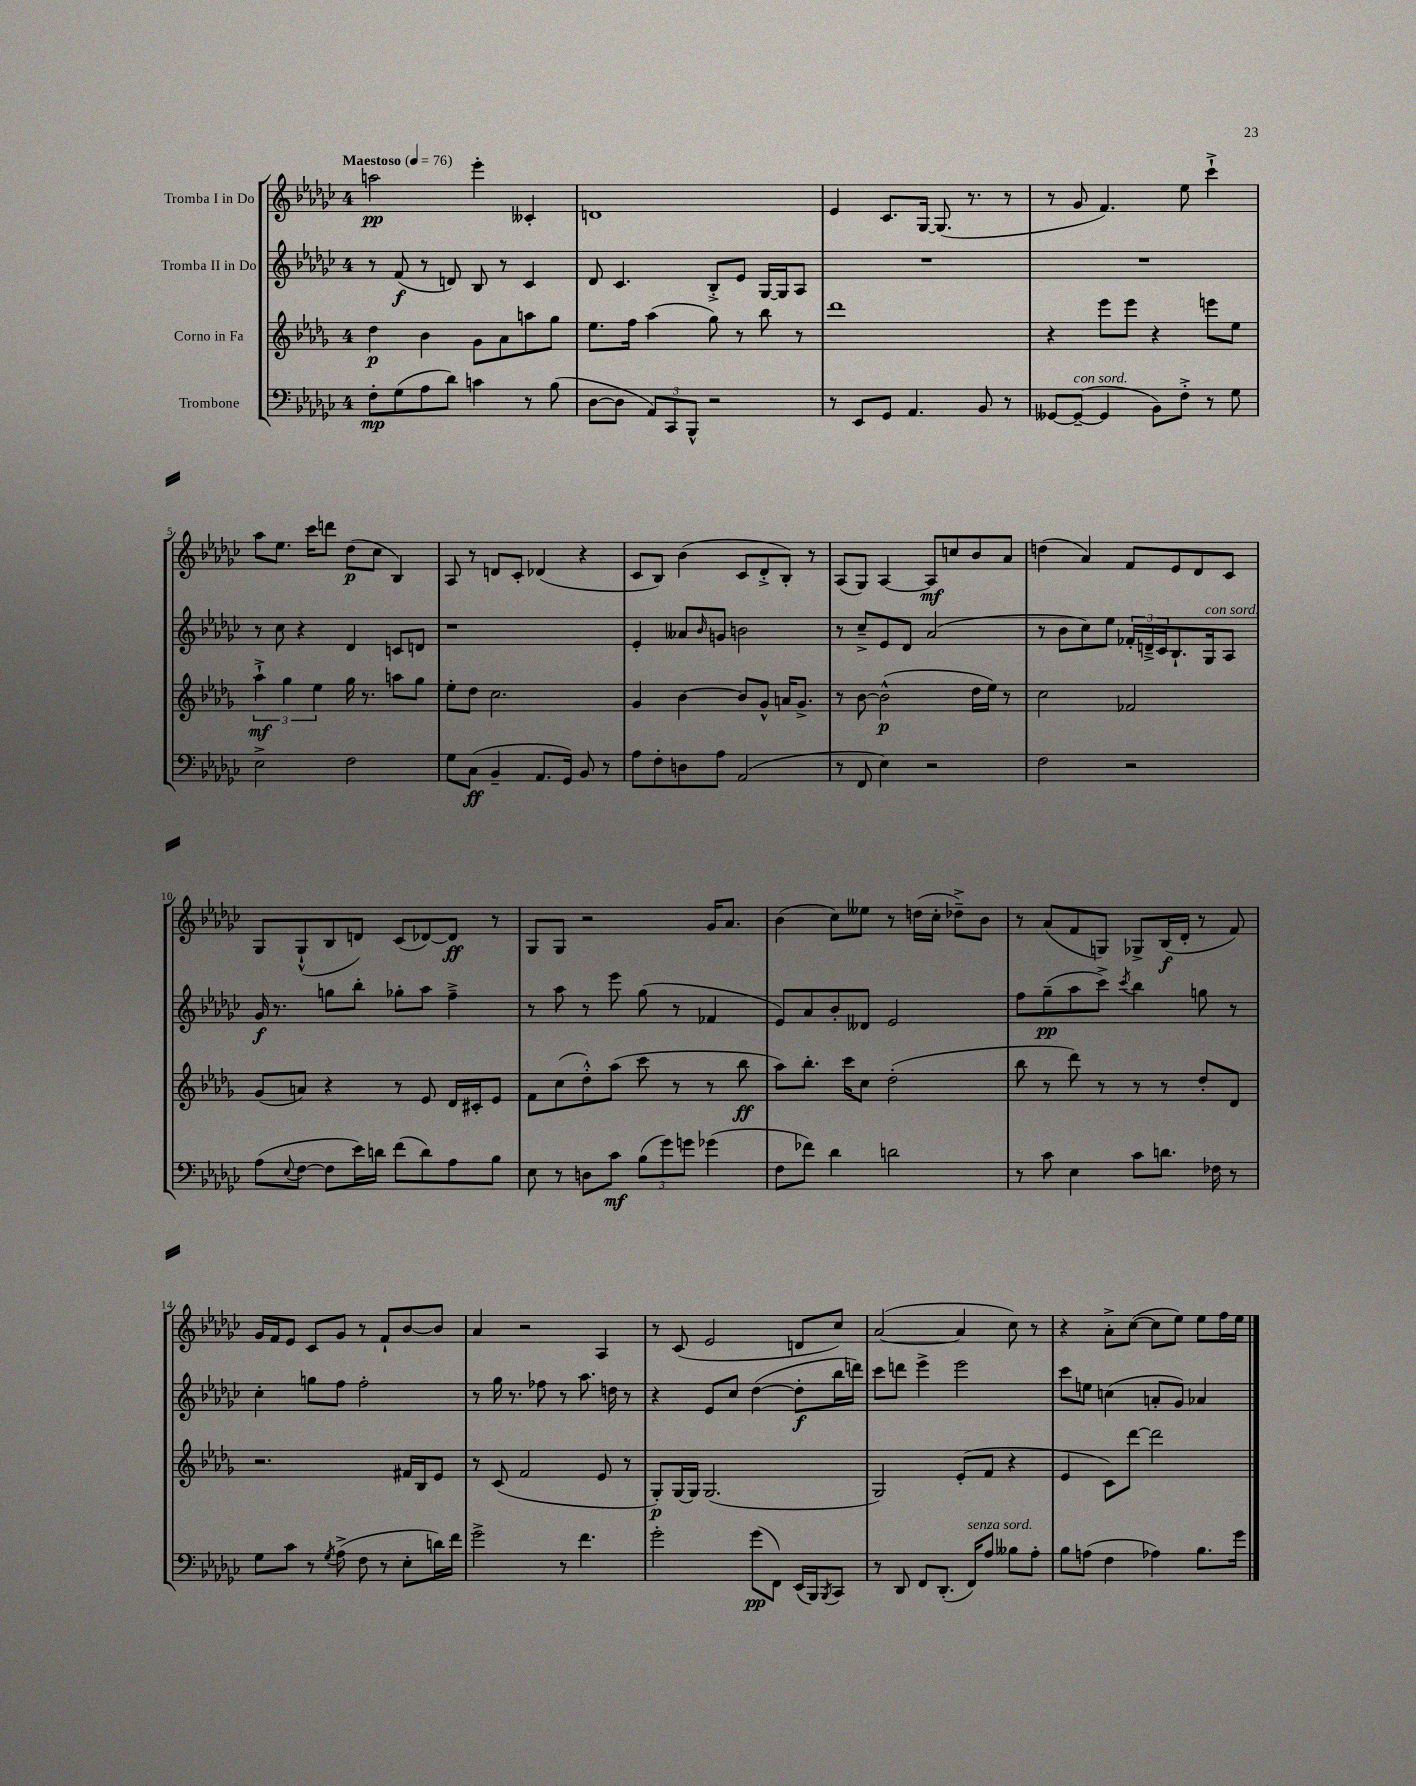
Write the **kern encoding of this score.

**kern	**kern	**kern	**kern
*staff4	*staff3	*staff2	*staff1
*clefF4	*clefG2	*clefG2	*clefG2
*k[b-e-a-d-g-c-]	*k[b-e-a-d-g-]	*k[b-e-a-d-g-c-]	*k[b-e-a-d-g-c-]
*M4/4	*M4/4	*M4/4	*M4/4
*MM76	*MM76	*MM76	*MM76
8F'	4dd-	8r	2aa
(8G-	.	(8f	.
8A-	4b-	8r	.
8d-)	.	8d)	.
4c	8g-	8B-	4eee-'
.	8a-	8r	.
8r	8aa	4c-	4c--'
(8B-	8gg-	.	.
=	=	=	=
[8D-	8.ee-	8d-	1d
8D-]	.	4.c-	.
.	16ff	.	.
12AA-)	(4aa-	.	.
12CC-	.	.	.
12BBB-^^	.	.	.
2r	8gg-)	8B-'^	.
.	8r	8e-	.
.	8bb-	[16G-	.
.	.	16G-]	.
.	8r	8A-	.
=	=	=	=
8r	1ddd-	1r	4e-
8EE-	.	.	.
8GG-	.	.	8.c-
4.AA-	.	.	.
.	.	.	[16G-
.	.	.	(8.G-]
.	.	.	8.r
8BB-	.	.	.
8r	.	.	8r
=	=	=	=
[8GG--	4r	1r	8r
(8GG--~_	.	.	8g-
4GG--]	8eee-	.	4.f)
.	8eee-	.	.
8BB-)	4r	.	.
8F'^	.	.	8ee-
8r	8eee	.	4ccc-`^
8G-	8ee-	.	.
=	=	=	=
2E-^	6aa-`^	8r	8aa-
.	.	8cc-	8.ee-
.	6gg-	.	.
.	.	4r	.
.	.	.	16ccc-
.	6ee-	.	.
.	.	.	8ddd
2F	16gg-	4d-	(8dd-
.	8.r	.	.
.	.	.	8cc-
.	8aa	8c	4B-)
.	8gg-	8d	.
=	=	=	=
8G-	8ee-'	1r	8A-
(8C-	8dd-	.	8r
4BB-~	2.cc	.	8d
.	.	.	8c-'
8.AA-	.	.	(4d-
16GG-)	.	.	.
8BB-	.	.	4r
8r	.	.	.
=	=	=	=
8A-	4g-	4e-'	8c-
8F'	.	.	8B-)
8D	[4b-	8a--	(4b-
.	.	16qqb-	.
8A-	.	8g	.
(2AA-	8b-]	2b	8c-
.	8g-^^	.	8d-'^
.	16a	.	8B-')
.	8.g-^	.	.
.	.	.	8r
=	=	=	=
8r	8r	8r	(8A-
8FF	[8b-	8cc-~^	8G-)
4E-)	(2b-^^]	8e-	[4A-
.	.	8d-	.
2r	.	(2a-	8A-]
.	.	.	8cc
.	16dd-	.	8b-
.	16ee-)	.	.
.	8r	.	8a-
=	=	=	=
2F	2cc	8r	(4dd
.	.	8b-	.
.	.	8cc-)	4a-)
.	.	8ee-	.
2r	2f-	24f-'	8f
.	.	24d~^	.
.	.	24c-	.
.	.	8.B-`	8e-
.	.	.	8d-
.	.	16G-	.
.	.	8A-	8c-
=	=	=	=
(8A-	(8g-	16g-	8G-
.	.	8.r	.
8qqE-	.	.	.
[8F	8a)	.	(8G-`^^
8F]	4r	8gg	8B-
16e-)	.	8bb-'	8d)
16d	.	.	.
(8f	8r	8gg-'	(8c-
8d)	8e-	8aa-	[8d-)
8A-	16d-	4ff~^	8d-]
.	16c#'	.	.
8B-	8e-	.	8r
=	=	=	=
8E-	8f	8r	8G-
8r	(8cc	8aa-	8G-
8D	8dd-'^^)	8r	2r
8c-	(8aa-	8eee-	.
(12B-	8ccc	(8gg-	.
12g-)	.	.	.
.	8r	8r	.
12g	.	.	.
(4g-	8r	4f-	16g-
.	.	.	8.a-
.	8bb-	.	.
=	=	=	=
8F	8aa-)	8e-)	(4b-
8f-)	8.bb-'	8a-	.
4d-	.	8b-'	8cc-)
.	16ccc	.	.
.	8cc	8d--	8ee--
2d	(2dd-'	2e-	8r
.	.	.	(16dd
.	.	.	16cc-'
.	.	.	8dd-~^)
.	.	.	8b-
=	=	=	=
8r	8bb-	8ff	8r
8c-	8r	(8gg-~	(8a-
4E-	8ddd-)	8aa-	8f
.	8r	8ccc-^)	8G)
.	.	8qccc-	.
8c-	8r	4bb-	8G-^
8.d	8r	.	(16B-
.	.	.	16d-'
.	8dd-'	8gg	8r
16F-	.	.	.
8r	8d-	8r	8f)
=	=	=	=
8G-	2.r	4cc-'	16g-
.	.	.	16f
8c-	.	.	8e-
8r	.	8gg	8c-
8qG-	.	.	.
(8A-^	.	8ff	8g-
8F	.	2ff'	8r
8r	.	.	8f`
8E-'	16f#	.	[8b-
.	16B-	.	.
16d)	8e-	.	8b-]
16f	.	.	.
=	=	=	=
2g-^	8r	8r	4a-
.	(8c	16gg-	.
.	.	8.r	.
.	2f	.	2r
.	.	8ff-	.
8r	.	8r	.
4.f	.	8.aa-	.
.	8e-	.	4A-
.	.	16dd	.
.	8r	8r	.
=	=	=	=
2g-'	8G-')	4r	8r
.	[16G-	.	(8c-
.	16G-]	.	.
.	(2.G-	8e-	2e-
.	.	8cc-	.
(8g-	.	([4dd-	.
8FF)	.	.	.
(16EE-	.	8dd-']	8d
16BBB-)	.	.	.
8qBBB-	.	.	.
8CC-	.	16bb-	8cc-)
.	.	16ddd)	.
=	=	=	=
8r	2G-)	8ccc-	([2a-
8DD-	.	8ddd	.
8FF	.	4eee-^	.
(8.DD-'	.	.	.
.	(8e-'	2eee-	4a-]
16FF)	.	.	.
8A-	8f	.	.
8B--	4r	.	8cc-)
8A-'	.	.	8r
=	=	=	=
8B-	4e-	8ccc-	4r
(8A	.	8ee	.
4F	8c)	(4cc	8a-'^
.	[8ddd-	.	([8cc-
4A-)	2ddd-]	8a'	8cc-]
.	.	8g-)	8ee-)
8.B-	.	4a-	8ee-
.	.	.	16ff
16g-	.	.	16ee-
==	==	==	==
*-	*-	*-	*-
